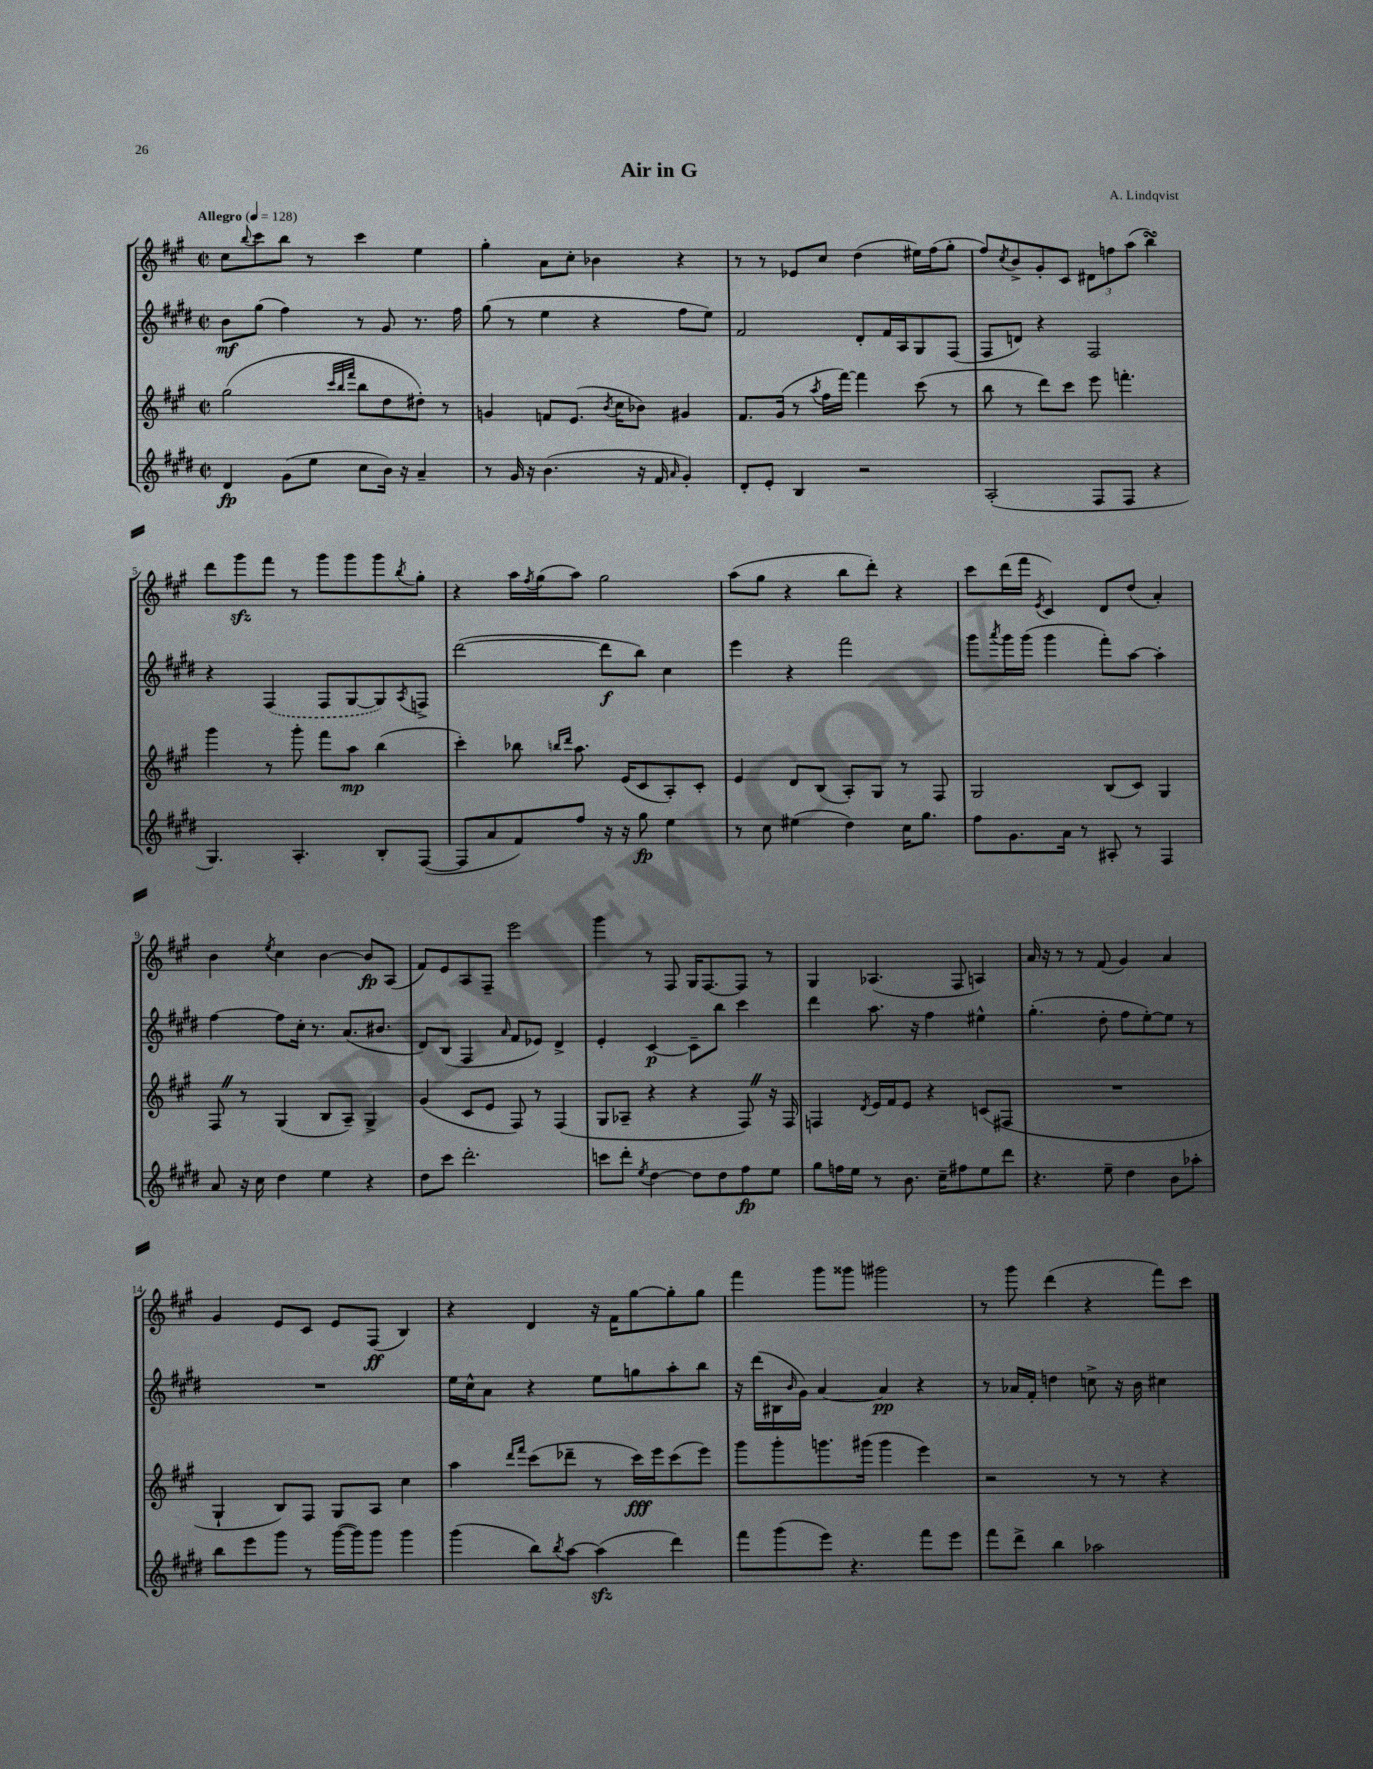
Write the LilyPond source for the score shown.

\header { title = "Air in G" composer = "A. Lindqvist" }
<<
\new StaffGroup <<
\new Staff = "s0" {
    \clef treble \key a \major \defaultTimeSignature \time 2/2 \tempo "Allegro" 4 = 128
    cis''8 \appoggiatura { b''8 } cis'''8 b''8 r8 cis'''4 e''4 |
    gis''4-. a'8 cis''8-. bes'4 r4 |
    r8 r8 ees'8 cis''8 d''4( eis''16) fis''16( gis''8-. |
    fis''8) \acciaccatura { cis''8 } b'8-> gis'8-. cis'8 \tuplet 3/2 { dis'8 f''8 a''8( } b''4\turn) |
    d'''8 gis'''8\sfz fis'''8 r8 gis'''8 gis'''8 gis'''8 \acciaccatura { b''8 } gis''8-. |
    r4 a''16 \acciaccatura { fis''8 } gis''16( a''8) gis''2 |
    a''8( gis''8 r4 b''8 d'''8-.) r4 |
    cis'''8 d'''16( fis'''16 \acciaccatura { e'8 } cis'4) d'8 d''8( a'4-.) |
    b'4 \acciaccatura { e''8 } cis''4 b'4~ b'8\fp a8( |
    fis'8) e'8 a8 fis8-- e'''2 |
    gis'''4 r8 fis8 gis16 fis8.~ fis8 r8 |
    gis4 aes4.( fis8 a4) |
    a'16 r16 r8 r8 fis'8( gis'4) a'4 |
    gis'4 e'8 cis'8 e'8 fis8\ff( b4) |
    r4 d'4 r16 fis'16 gis''8~ gis''8-. gis''8 |
    fis'''4 gis'''8 gisis'''8 gis'''2 |
    r8 gis'''8 d'''4( r4 fis'''8) cis'''8 \bar "|." |
}
\new Staff = "s1" {
    \clef treble \key e \major \defaultTimeSignature \time 2/2
    b'8\mf gis''8( fis''4) r8 gis'8 r8. fis''16 |
    gis''8( r8 e''4 r4 fis''8 e''8) |
    fis'2 dis'8-. fis'16 a16 gis8 fis8( |
    fis8 d'8) r4 fis2 |
    r4 \once \slurDashed fis4( fis8 gis8~ gis8) \acciaccatura { a8 } f8-> |
    dis'''2~( dis'''8\f b''8) cis''4 |
    e'''4 r4 fis'''2 |
    gis'''8 \acciaccatura { a'''8 } gis'''16 gis'''16( gis'''4 fis'''8-.) a''8~ a''4-. |
    fis''4~ fis''8 cis''16-. r8. a'8.( bis'8. |
    dis'8) b8( fis4 \grace { a'16 } fis'8 ees'8) dis'4-> |
    e'4-. cis'4~\p cis'8-- b''8 cis'''4 |
    dis'''4 a''8. r16 fis''4 eis''4-^ |
    gis''4.-.( dis''8-. fis''8 e''8~-.) e''8 r8 |
    R1 |
    e''16 cis''16-^ a'8 r4 e''8 g''8 a''8-. b''8 |
    r16 dis'''16( bis16 \grace { b'16 } gis'16) a'4~ a'4\pp r4 |
    r8 aes'16 fis'16-. d''4 c''8-> r16 b'16 cis''4 \bar "|." |
}
\new Staff = "s2" {
    \clef treble \key a \major \defaultTimeSignature \time 2/2
    gis''2( \grace { cis'''32 b''32 fis'''32 } b''8 d''8 dis''8-.) r8 |
    g'4 f'8 e'8.( \acciaccatura { b'8 } cis''16 bes'8) gis'4 |
    fis'8. gis'16( r8 \acciaccatura { a''8 } fis''16 fis'''16~) fis'''4 cis'''8( r8 |
    b''8 r8 d'''8) cis'''8 e'''8 f'''4.-. |
    gis'''4 r8 gis'''8-. fis'''8 a''8\mp b''4( |
    cis'''4-.) bes''8 \grace { b''16 d'''16 } a''8. e'16( cis'8 a8-.) cis'8-. |
    e'4 d'8 b8( a8-.) gis8 r8 fis8 |
    gis2 b8( cis'8) gis4 |
    fis8 \once \override BreathingSign.text = \markup { \musicglyph "scripts.caesura.straight" } \breathe r8 gis4( b8 a8--) gis4-> |
    gis'4( cis'8 e'8 fis8) r8 fis4( |
    gis8 aes8-- r4 r4 fis8) \once \override BreathingSign.text = \markup { \musicglyph "scripts.caesura.straight" } \breathe r16 fis16 |
    f4 \acciaccatura { d'8 } e'16 fis'16 e'8 r4 c'8( fis8 |
    R1 |
    gis4-! b8) fis8 gis8 a8 cis''4 |
    a''4 \grace { d'''16 fis'''16 } cis'''8( des'''8-- r8 cis'''16\fff) e'''16 cis'''8( e'''8) |
    gis'''8 gis'''8-. g'''8. gis'''16( gis'''4 e'''4) |
    r2 r8 r8 r4 \bar "|." |
}
\new Staff = "s3" {
    \clef treble \key e \major \defaultTimeSignature \time 2/2
    dis'4\fp gis'8( e''8 cis''8 b'16) r16 a'4-- |
    r8 gis'16 r16 b'4.( r16 fis'16 \grace { a'16 } gis'4-.) |
    dis'8-. e'8-. b4 r2 |
    a2-.( fis8 fis8 r4 |
    gis4.) a4.-. b8-. fis8~( |
    fis8 a'8 fis'8) fis''8 r16 r16 gis''8\fp e''4 |
    r8 cis''8 eis''4( dis''4) cis''16 gis''8. |
    fis''8 gis'8. a'16 r8 ais8-. r8 fis4 |
    a'8 r16 cis''16 dis''4 e''4 r4 |
    dis''8 cis'''8 dis'''2.-. |
    c'''8 dis'''8-. \acciaccatura { e''8 } dis''4~ dis''8 dis''8 fis''8\fp e''8 |
    gis''8 f''16 e''16 r8 b'8. cis''16-- fis''8 e''8 dis'''8 |
    r4. e''8-- dis''4 b'8 aes''8-. |
    b''8 e'''8 gis'''8 r8 gis'''16~( gis'''16) gis'''8 gis'''4 |
    gis'''4( b''8) \acciaccatura { b''8 } a''8~ a''4\sfz( dis'''4) |
    fis'''8 gis'''8( e'''8) r4. fis'''8 e'''8 |
    fis'''8 dis'''8-> b''4 aes''2 \bar "|." |
}
>>
>>
